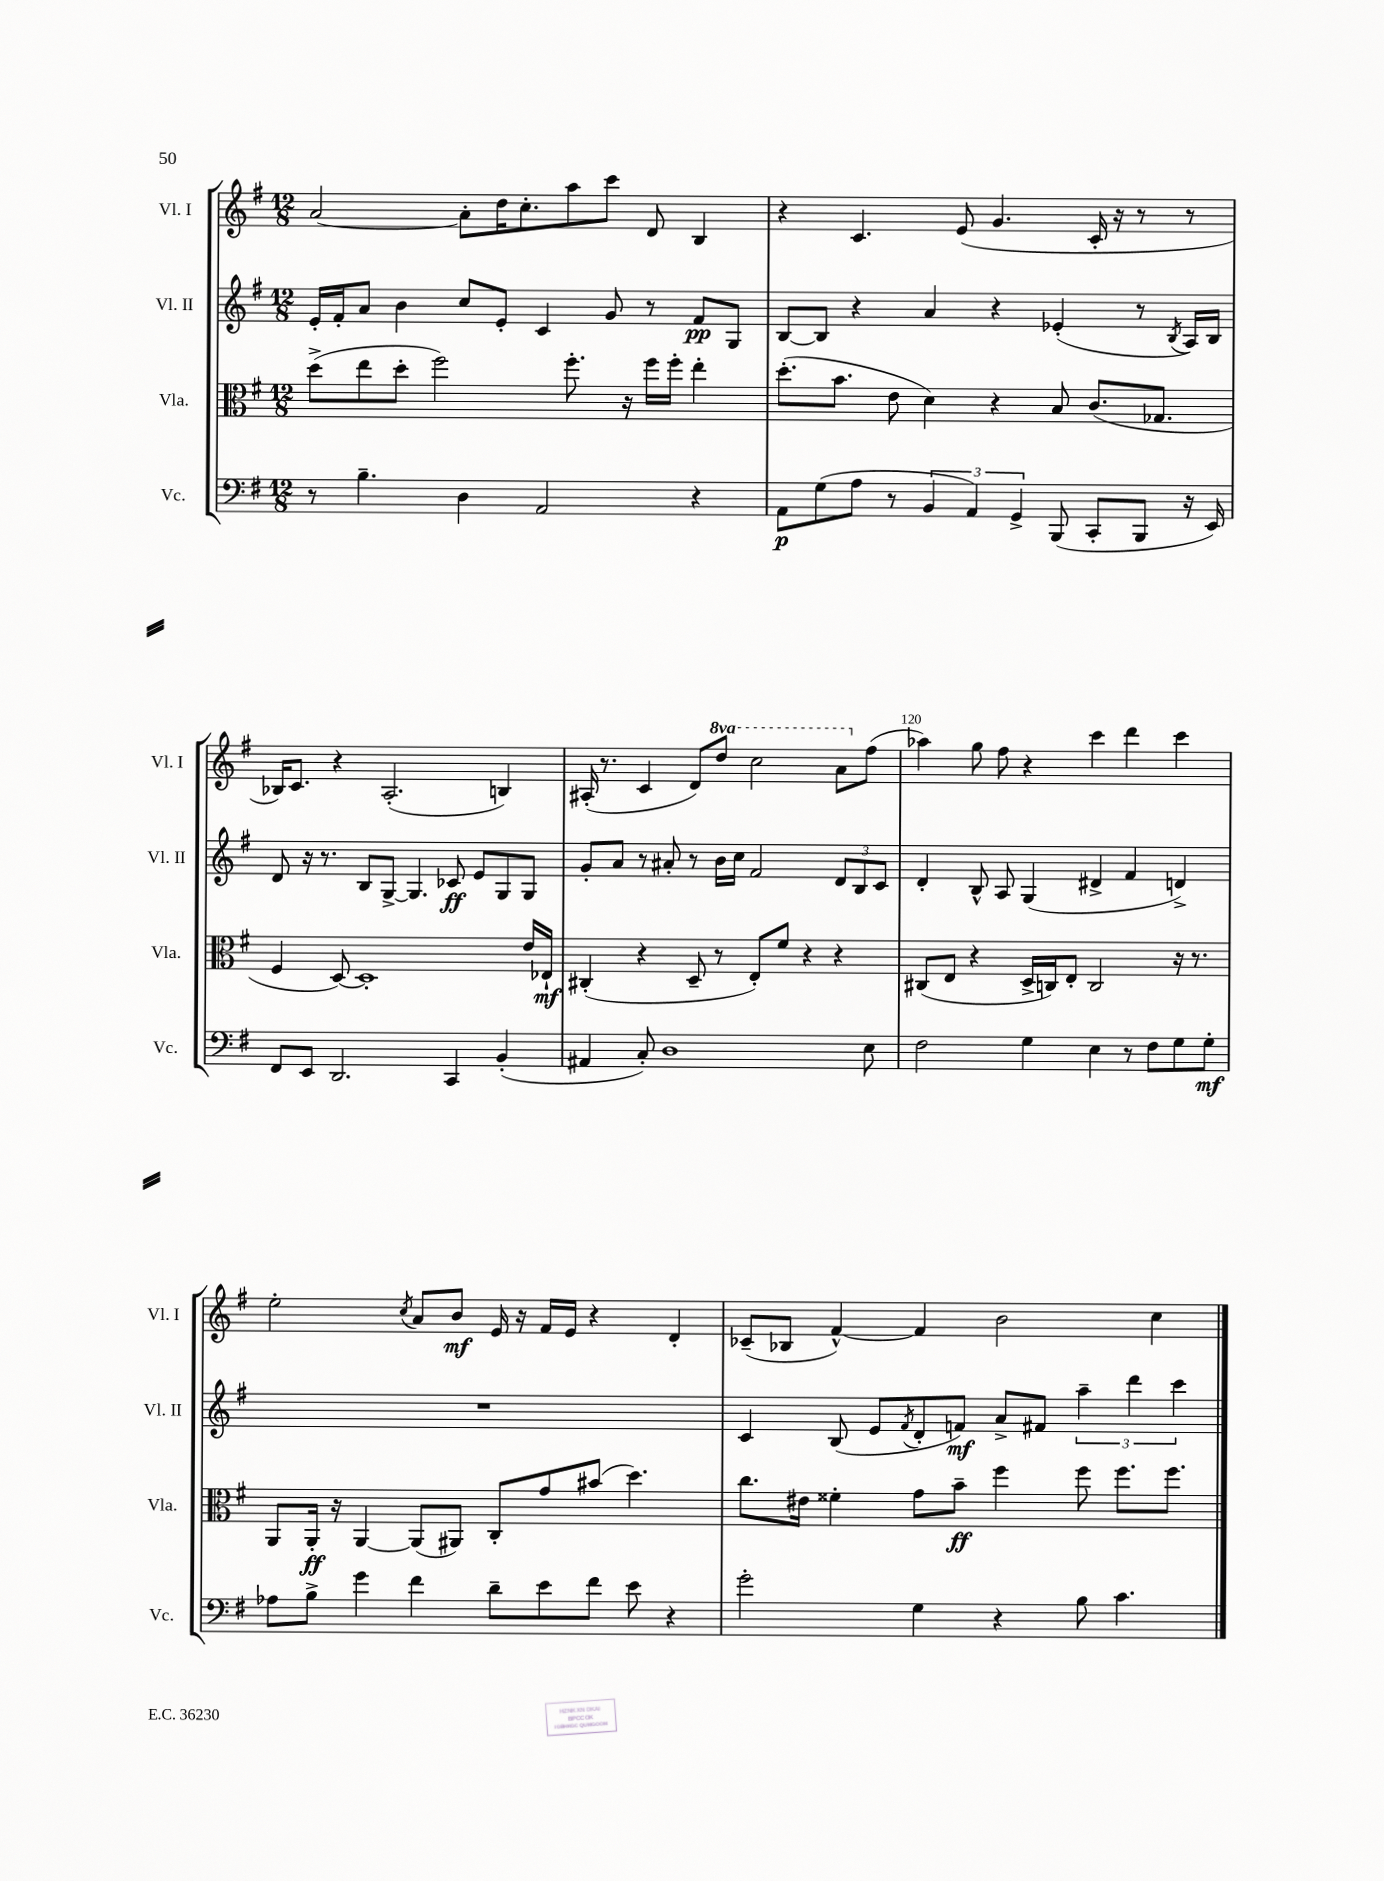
<<
\new StaffGroup <<
\new Staff = "s0" \with { instrumentName = "Vl. I" shortInstrumentName = "Vl. I" } {
    \clef treble \key g \major \numericTimeSignature \time 12/8 \set Staff.ottavationMarkups = #ottavation-simple-ordinals
    a'2~ a'8-. d''16 c''8.-. a''8 c'''8 d'8 b4 |
    r4 c'4. e'8( g'4. c'16-. r16 r8 r8 |
    bes16) c'8. r4 a2.-.( b4) |
    ais16-.( r8. c'4 d'8) \ottava #1 d'''8 c'''2 a''8 \ottava #0 fis''8( |
    aes''4) g''8 fis''8 r4 c'''4 d'''4 c'''4 |
    e''2-. \acciaccatura { c''8 } a'8 b'8\mf e'16 r16 fis'16 e'16 r4 d'4-. |
    ces'8--( bes8 fis'4~-^) fis'4 b'2 c''4 \bar "|." |
}
\new Staff = "s1" \with { instrumentName = "Vl. II" shortInstrumentName = "Vl. II" } {
    \clef treble \key g \major \numericTimeSignature \time 12/8
    e'16-. fis'16-. a'8 b'4 c''8 e'8-. c'4 g'8 r8 fis'8\pp g8 |
    b8~ b8 r4 a'4 r4 ees'4-.( r8 \acciaccatura { b8 } a16) b16 |
    d'8 r16 r8. b8 g8~-> g4. ces'8\ff e'8 g8 g8 |
    g'8-. a'8 r8 ais'8-. r8 b'16 c''16 fis'2 \tuplet 3/2 { d'8 b8 c'8 } |
    d'4-. b8-^ a8 g4( dis'4-> fis'4 d'4->) |
    R1. |
    c'4 b8( e'8 \acciaccatura { fis'8 } d'8-. f'8\mf) a'8-> fis'8 \tuplet 3/2 { a''4-- d'''4 c'''4 } \bar "|." |
}
\new Staff = "s2" \with { instrumentName = "Vla." shortInstrumentName = "Vla." } {
    \clef alto \key g \major \numericTimeSignature \time 12/8
    d''8->( e''8 d''8-. fis''2) fis''8.-. r16 fis''16 fis''16-. e''4-. |
    d''8.-.( b'8. e'8 d'4) r4 b8 c'8.( ges8. |
    fis4 d8~) d1-. e'16 ees16-!\mf |
    cis4-.( r4 d8-- r8 e8-.) fis'8 r4 r4 |
    cis8( e8 r4 d16-> c16) e8-. c2 r16 r8. |
    a,8 a,16-.\ff r16 a,4~ a,8( ais,8) c8-. g'8 bis'8( d''4.) |
    c''8. eis'16 fisis'4-. g'8 b'8--\ff fis''4 fis''8 fis''8. fis''8. \bar "|." |
}
\new Staff = "s3" \with { instrumentName = "Vc." shortInstrumentName = "Vc." } {
    \clef bass \key g \major \numericTimeSignature \time 12/8
    r8 b4.-- d4 a,2 r4 |
    a,8\p g8( a8 r8 \tuplet 3/2 { b,4 a,4) g,4-> } b,,8( c,8-. b,,8 r16 e,16) |
    fis,8 e,8 d,2. c,4 b,4-.( |
    ais,4 c8-.) d1 e8 |
    fis2 g4 e4 r8 fis8 g8 g8-.\mf |
    aes8 b8-> g'4 fis'4 d'8-- e'8 fis'8 e'8 r4 |
    g'2-. g4 r4 b8 c'4. \bar "|." |
}
>>
>>
\layout { \context { \Score currentBarNumber = #116 \override BarNumber.break-visibility = ##(#f #t #t) barNumberVisibility = #(every-nth-bar-number-visible 5) } }
